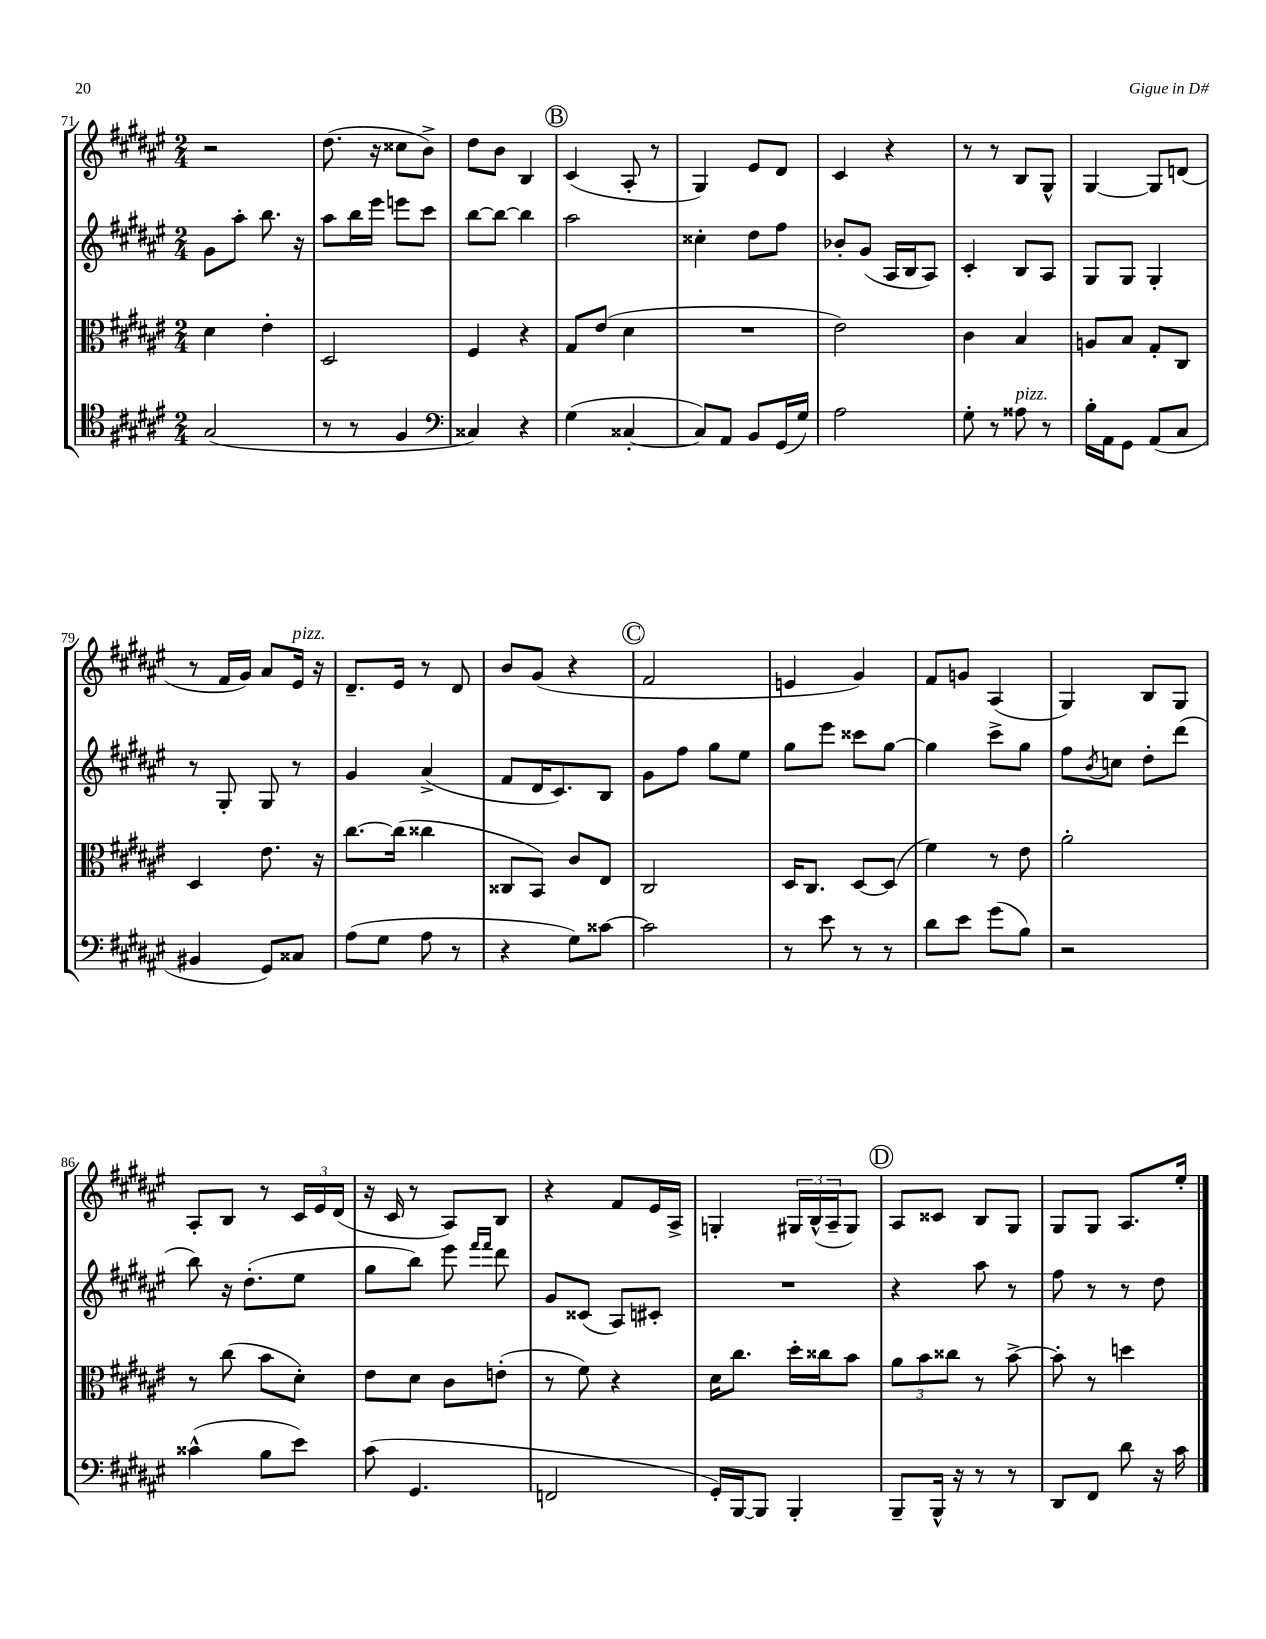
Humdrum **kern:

**kern	**kern	**kern	**kern
*staff4	*staff3	*staff2	*staff1
*clefC4	*clefC3	*clefG2	*clefG2
*k[f#c#g#d#a#e#]	*k[f#c#g#d#a#e#]	*k[f#c#g#d#a#e#]	*k[f#c#g#d#a#e#]
*M2/4	*M2/4	*M2/4	*M2/4
(2G#	4d#	8g#	2r
.	.	8aa#'	.
.	4e#'	8.bb	.
.	.	16r	.
=	=	=	=
8r	2D#	8aa#	(8.dd#
8r	.	16bb	.
.	.	16eee#	16r
4F#	.	8eee	8cc##
.	.	8ccc#	8b^)
=	=	=	=
*clefF4	*	*	*
4C##)	4F#	[8bb	8dd#
.	.	8bb_	8b
4r	4r	4bb]	4B
=	=	=	=
(4G#	8G#	2aa#	(4c#
.	(8e#	.	.
[4C##'	4d#	.	8A#'
.	.	.	8r
=	=	=	=
8C##])	2r	4cc##'	4G#)
8AA#	.	.	.
8BB	.	8dd#	8e#
(16GG#	.	8ff#	8d#
16G#)	.	.	.
=	=	=	=
2A#	2e#)	8b-'	4c#
.	.	(8g#	.
.	.	16A#	4r
.	.	16B	.
.	.	8A#)	.
=	=	=	=
8G#'	4c#	4c#'	8r
8r	.	.	8r
8A##	4B	8B	8B
8r	.	8A#	8G#^^
=	=	=	=
16B'	8A	8G#	[4G#
16AA#	.	.	.
8GG#	8B	8G#	.
(8AA#	8G#'	4G#'	8G#]
8C#	8C#	.	(8d
=	=	=	=
4BB#	4D#	8r	8r
.	.	8G#'	16f#
.	.	.	16g#)
8GG#)	8.e#	8G#	8a#
8C##	.	8r	16e#
.	16r	.	16r
=	=	=	=
(8A#	[8.cc#	4g#	8.d#~
8G#	.	.	.
.	(16cc#]	.	16e#
8A#	4cc##	(4a#^	8r
8r	.	.	8d#
=	=	=	=
4r	8C##	8f#	8b
.	8BB)	16d#	(8g#
.	.	8.c#)	.
8G#)	8c#	.	4r
[8c##	8E#	8B	.
=	=	=	=
2c##]	2C#	8g#	2f#
.	.	8ff#	.
.	.	8gg#	.
.	.	8ee#	.
=	=	=	=
8r	16D#	8gg#	4e
.	8.C#	.	.
8e#	.	8eee#	.
8r	[8D#	8ccc##	4g#)
8r	(8D#]	[8gg#	.
=	=	=	=
8d#	4f#)	4gg#]	8f#
8e#	.	.	8g
(8g#	8r	8ccc#^	(4A#
8B)	8e#	8gg#	.
=	=	=	=
2r	2a#'	8ff#	4G#)
.	.	8qb	.
.	.	8cc	.
.	.	8dd#'	8B
.	.	(8ddd#	8G#
=	=	=	=
(4c##^^	8r	8bb)	8A#'
.	(8cc#	16r	8B
.	.	(8.dd#'	.
8B	8b	.	8r
8e#)	8d#')	8ee#	24c#
.	.	.	24e#
.	.	.	(24d#
=	=	=	=
(8c#	8e#	8gg#	16r
.	.	.	16c#
4.GG#	8d#	8bb)	8r
.	8c#	8eee#	8A#)
.	.	16qqfff#	.
.	.	16qqfff#	.
.	(8e'	8ddd#	8B
=	=	=	=
2FF	8r	8g#	4r
.	8f#)	(8c##	.
.	4r	8A#)	8f#
.	.	8c#'	16e#
.	.	.	16A#^
=	=	=	=
16GG#')	16d#	2r	4G'
[16BBB	8.cc#	.	.
8BBB]	.	.	.
4BBB'	16dd#'	.	24G#
.	.	.	(24B^^
.	16cc##	.	.
.	.	.	24A#~
.	8b	.	8G#)
=	=	=	=
8BBB~	12a#	4r	8A#
.	12b	.	.
16BBB^^	.	.	8c##
.	12cc##	.	.
16r	.	.	.
8r	8r	8aa#	8B
8r	[8b^	8r	8G#
=	=	=	=
8DD#	8b']	8ff#	8G#
8FF#	8r	8r	8G#
8d#	4dd	8r	8.A#
16r	.	8dd#	.
16c#	.	.	16ee#'
==	==	==	==
*-	*-	*-	*-
